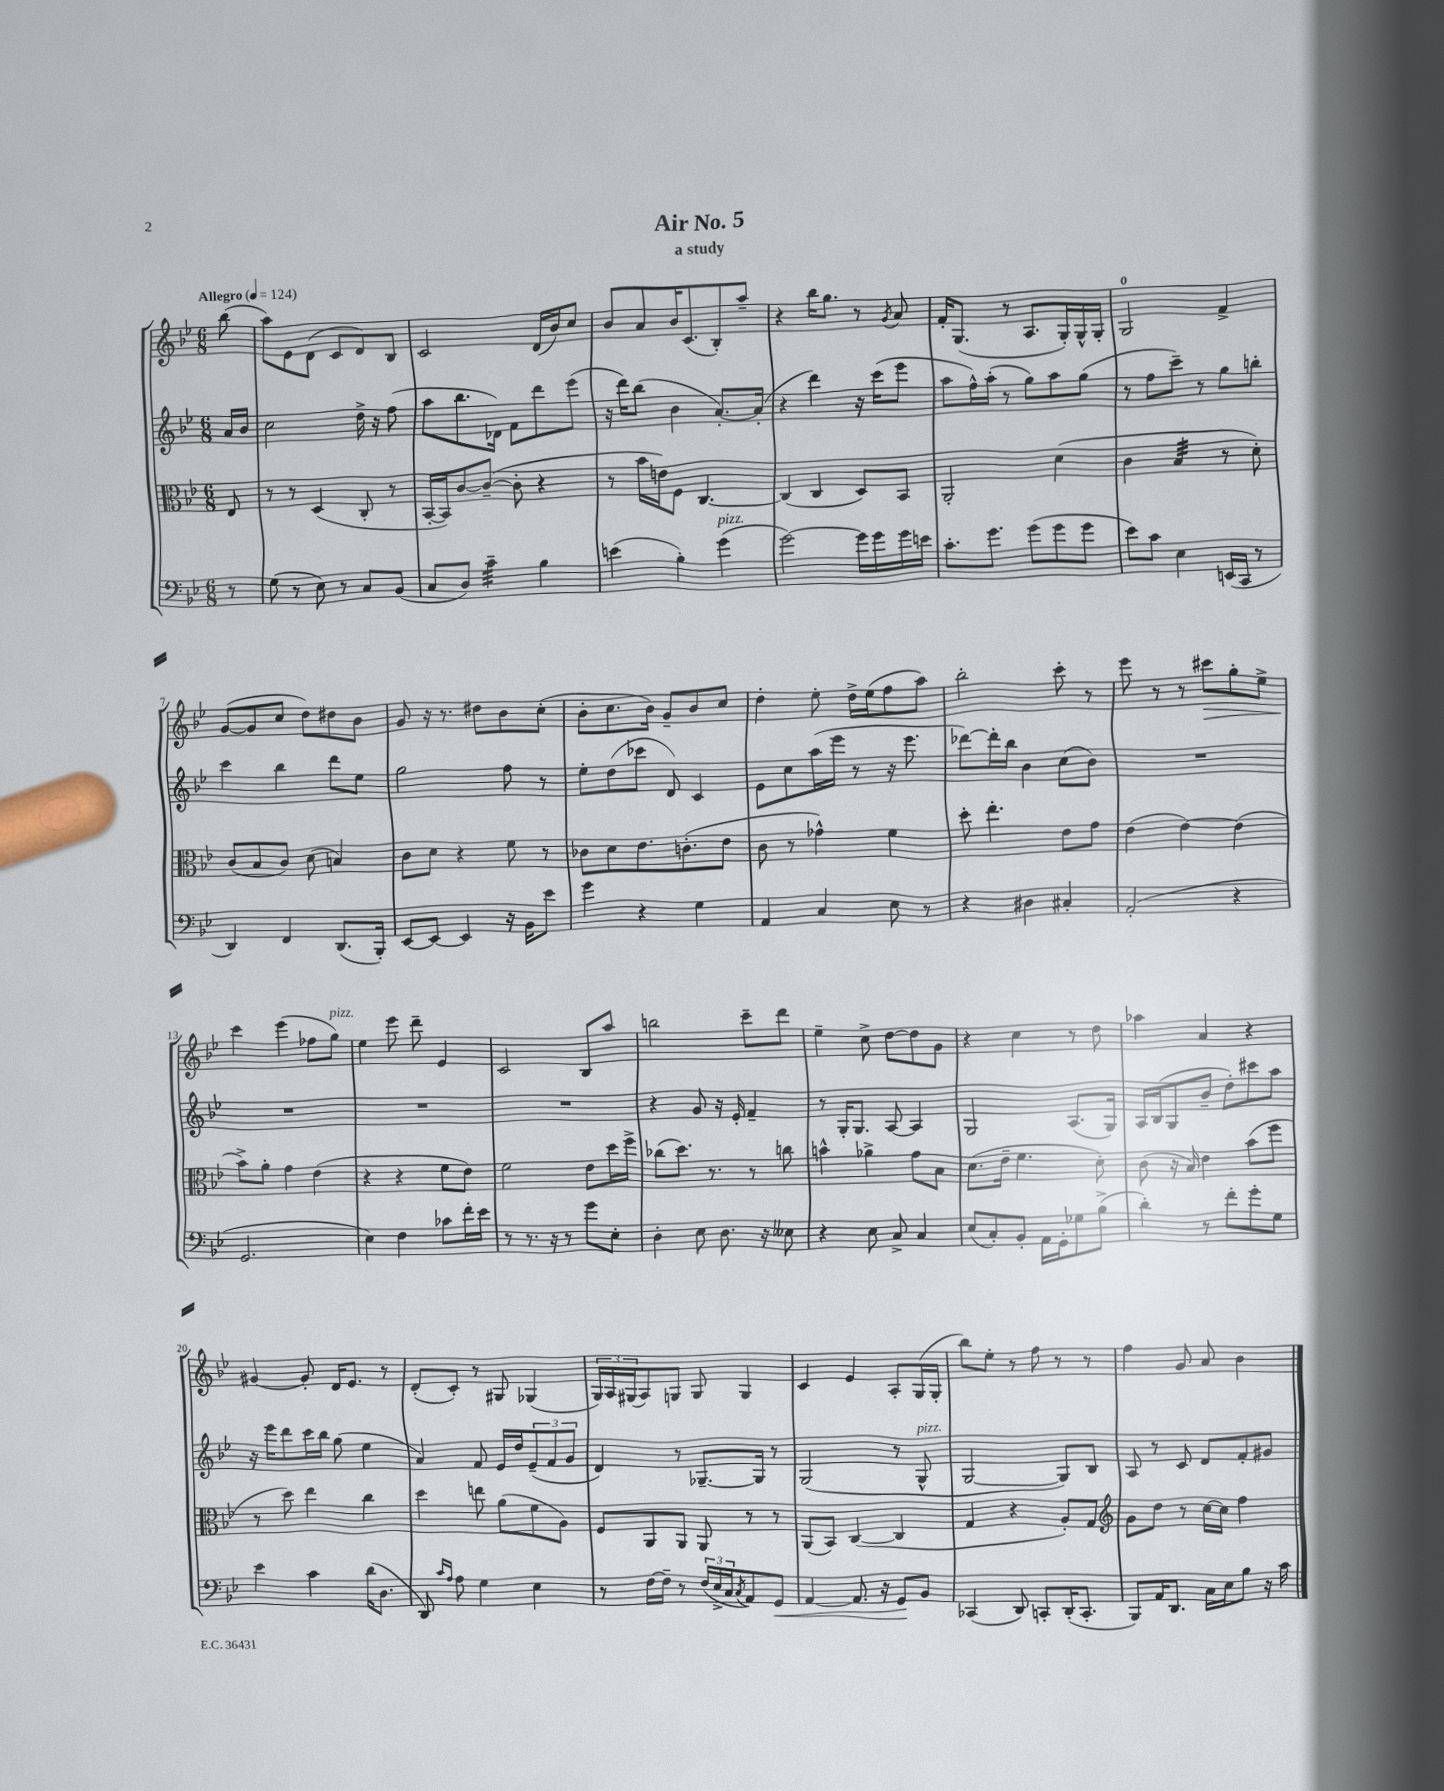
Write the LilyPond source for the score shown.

\header { title = "Air No. 5" subtitle = "a study" }
<<
\new StaffGroup <<
\new Staff = "s0" {
    \clef treble \key bes \major \numericTimeSignature \time 6/8 \partial 8 \tempo "Allegro" 4 = 124
    bes''8( |
    a''8) ees'8 d'8( c'8 d'8) bes8 |
    c'2 d'16( bes'16) c''8 |
    bes'8 a'8 bes'16 c'8.( bes8-.) a''8-- |
    r4 bes''16 g''8. r8 \acciaccatura { g'8 } a'8 |
    f'16-. g8.( r8 a8. g16-.) g16-^ g16-. |
    g2-0 f'4-> |
    g'8~( g'8 c''8 d''8) dis''8 bes'8 |
    g'8 r16 r8. dis''8 bes'8 c''8-.( |
    bes'8-. c''8. bes'16) g'8-- bes'8 c''8 |
    d''4-. ees''8-. d''16-> ees''16( f''8 a''8) |
    bes''2-. c'''8-. r8 |
    ees'''8 r8 r8 cis'''8\> g''8-. ees''8-> |
    c'''4\! ees'''4( fes''8 g''8^\markup { \italic "pizz." }) |
    ees''4 ees'''8 d'''8-- ees'4 |
    c'2 bes8 a''8 |
    b''2 c'''8-- d'''8 |
    ees''4-- c''8-> d''8~ d''8 g'8 |
    r4 c''4 r8 d''8 |
    aes''4 a'4 r4 |
    gis'4~ gis'8-. d'16 ees'8. r8 |
    d'8-.( c'8-.) r8 gis8 ges4( |
    \tuplet 3/2 { g16) a16 gis16( } a8) g8 g8 g4 |
    c'4 ees'4 a8-. g16( g16-. |
    bes''8) ees''8-. r8 f''8 r8 r8 |
    f''4 g'8 a'8 bes'4 \bar "|." |
}
\new Staff = "s1" {
    \clef treble \key bes \major \numericTimeSignature \time 6/8 \partial 8
    a'16 bes'16 |
    c''2 d''16-> r16 f''8( |
    a''8 bes''8. des'16) f'8 d'''8 ees'''8( |
    r16 d'''16) bes''8( bes'4 a'8.~-.) a'16-.( |
    r4 d'''4) r16 c'''16( ees'''8 |
    a''8 f''16-^) a''16-.( r8 g''8) a''8 g''8( |
    r8 f''8 c'''8--) r8 g''8 b''8-. |
    c'''4 bes''4 d'''8 ees''8 |
    g''2 f''8 r8 |
    ees''8-. d''8( ces'''8 d'8) c'4 |
    ees'8 c''8 a''16( ees'''16 r8 r16 ees'''8. |
    des'''8~) des'''16-. bes''16 bes'4 c''8( bes'8) |
    R2. |
    R2. |
    R2. |
    R2. |
    r4 g'8 r16 ees'16-. f'4-- |
    r8 g16-. g8. a8~ a4 |
    g2 a8.( g16) |
    a16 bes16( g8 bes'8-- d''8-.) cis'''8 a''8 |
    r16 ees'''16 d'''8 c'''16 bes''16 g''8( ees''4 |
    a'4) f'8 ees'16 d''16 \tuplet 3/2 { ees'8--( f'8 g'8 } |
    d'4) r8 ges8.~-- ges16 r8 |
    g2( r8 g8-^^\markup { \italic "pizz." } |
    g2~ g8) bes8 |
    a8 r8 c'8 d'8 f'8-. gis'8 \bar "|." |
}
\new Staff = "s2" {
    \clef alto \key bes \major \numericTimeSignature \time 6/8 \partial 8
    ees8 |
    r8 r8 d4( c8-. r8 |
    bes,16~-. bes,16) c'8~ c'8~--( c'8-. r4 |
    r8 bes'16 e'16) f8 c4.~ |
    c4( c4 d8) bes,8 |
    a,2-. d'4( |
    c'4 bes4:32 r8 d'8-.) |
    c'8( bes8 c'8) d'8( b4) |
    c'8 d'8 r4 f'8 r8 |
    ces'8 d'8 ees'8. c'8.-.( ees'8 |
    c'8 r8 ges'4-^) f'4 |
    d''8-. ees''4.-. ees'8 g'8 |
    ees'4( ees'4~) ees'4( |
    bes'8->) a'8-. g'4 ees'4( |
    r4 r4 f'8 ees'8) |
    f'2 ees'8 d''16 f''16-> |
    ces''8( d''8.) r8. r8 c''8 |
    b'4-^ aes'4-> g'8 bes8 |
    d'8.( ees'16-- f'4. d'8-.) |
    c'8( r16 bes16) ees'4 bes'8( f''8 |
    r8 d''8) ees''4 c''4 |
    d''4 e''8 a'8( f'8 a8) |
    f8 a,8 a,8 a,8 r8 r8 |
    a,8( bes,8) c4~( c4 |
    g4 r4 a8-.) g8 |
    \clef treble g'8 d''8 r8 c''16~ c''16 f''4 \bar "|." |
}
\new Staff = "s3" {
    \clef bass \key bes \major \numericTimeSignature \time 6/8 \partial 8
    r8 |
    g8( r8 ees8) r8 c8 bes,8( |
    c8 d8) c'4:32-- bes4 |
    e'4( bes4-.) g'4^\markup { \italic "pizz." }( |
    g'2~) g'16 g'16 g'16 e'16 |
    c'8.-. g'8. g'8( g'8 g'8 |
    ees'8) c'8 ees4 e,16( c,16 r8 |
    d,4) f,4 d,8.( bes,,16-.) |
    ees,8~ ees,8~ ees,4 r16 bes,16 ees'8 |
    g'4 r4 g4 |
    a,4 c4 ees8 r8 |
    r4 dis4 cis4-. |
    a,2-.( r4 |
    g,2. |
    ees4) f4 ces'8 f'16-. ees'16 |
    r8 r8. r16 r8 g'8 ees8-. |
    d4-. ees8 d8. r16 eeses8 |
    r4 ees8 c8-> c4 |
    ees8( c8-.) bes,8-. a,16 g,16-. ges8 bes8->( |
    d'4-.) r8 f'8-. g'8-. g8 |
    ees'4 c'4 d'16( d8. |
    d,8) \grace { c'16 a16 } a8 g4 ees4 |
    r8 f16~ f16-- r8 \tuplet 3/2 { f16( ees16-> c16 } \acciaccatura { c8 } a,8) g,8\< |
    a,4~ a,8. r16 g,8\! bes,8 |
    ces,4( d,8) c,8-. d,16-.( c,8.-. |
    bes,,8) a,16 d,8. c16 ees16 bes8 r16 c'16 \bar "|." |
}
>>
>>
